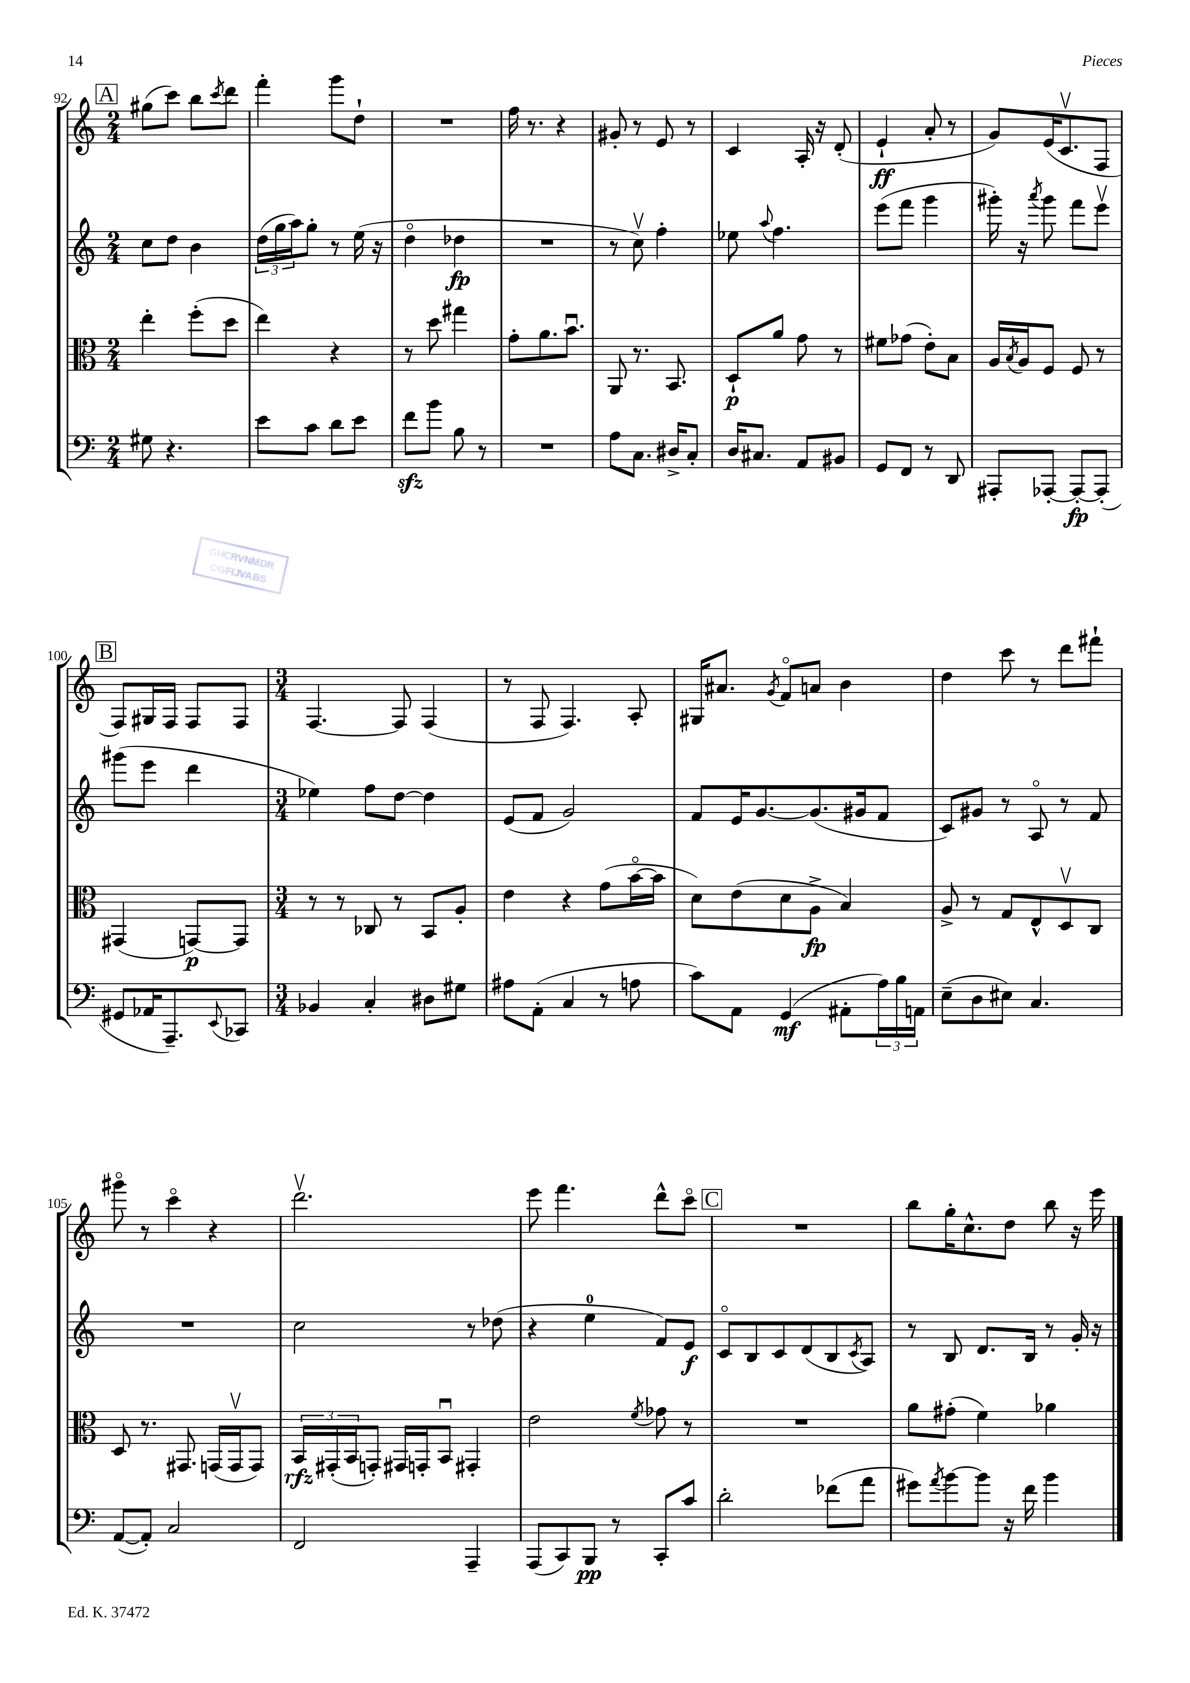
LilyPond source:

<<
\new StaffGroup <<
\new Staff = "s0" {
    \clef treble \key c \major \numericTimeSignature \time 2/4
    \mark \markup { \box "A" } gis''8( c'''8) b''8 \acciaccatura { c'''8 } d'''8 |
    f'''4-. g'''8 d''8-! |
    R2 |
    f''16 r8. r4 |
    gis'8-. r8 e'8 r8 |
    c'4 a16-. r16 d'8-.( |
    e'4-!\ff a'8-. r8 |
    g'8) e'16( c'8.\upbow f8 |
    \mark \markup { \box "B" } f8) gis16 f16 f8 f8 |
    \numericTimeSignature \time 3/4 f4.~ f8 f4( |
    r8 f8 f4.) a8-. |
    gis16 ais'8. \acciaccatura { g'8 } f'8\flageolet a'8 b'4 |
    d''4 c'''8 r8 d'''8 fis'''8-! |
    gis'''8\flageolet r8 c'''4\flageolet r4 |
    d'''2.\upbow |
    e'''8 f'''4. d'''8-^ c'''8\flageolet |
    \mark \markup { \box "C" } R2. |
    b''8 g''16-. c''8.-^ d''8 b''8 r16 e'''16 \bar "|." |
}
\new Staff = "s1" {
    \clef treble \key c \major \numericTimeSignature \time 2/4
    \mark \markup { \box "A" } c''8 d''8 b'4 |
    \tuplet 3/2 { d''16( g''16 a''16) } g''8-. r8 e''16( r16 |
    d''4\flageolet des''4\fp |
    R2 |
    r8 c''8\upbow) f''4-. |
    ees''8 \appoggiatura { a''8 } f''4. |
    e'''8( f'''8 g'''4 |
    gis'''16-.) r16 \acciaccatura { a'''8 } gis'''8 f'''8 e'''8\upbow |
    \mark \markup { \box "B" } gis'''8( e'''8 d'''4 |
    \numericTimeSignature \time 3/4 ees''4) f''8 d''8~ d''4 |
    e'8( f'8 g'2) |
    f'8 e'16 g'8.~ g'8.( gis'16 f'8 |
    c'8) gis'8 r8 a8\flageolet r8 f'8 |
    R2. |
    c''2 r8 des''8( |
    r4 e''4-0 f'8) e'8\f |
    \mark \markup { \box "C" } c'8\flageolet b8 c'8 d'8( b8 \acciaccatura { c'8 } a8) |
    r8 b8 d'8. b16 r8 g'16-. r16 \bar "|." |
}
\new Staff = "s2" {
    \clef alto \key c \major \numericTimeSignature \time 2/4
    \mark \markup { \box "A" } e''4-. f''8-.( d''8 |
    e''4) r4 |
    r8 d''8 gis''4 |
    g'8-. a'8. b'8.\downbow |
    a,8 r8. b,8. |
    d8-!\p a'8 g'8 r8 |
    fis'8 ges'8( e'8-.) b8 |
    a16 \acciaccatura { b8 } a16 f8 f8 r8 |
    \mark \markup { \box "B" } gis,4( g,8~\p) g,8 |
    \numericTimeSignature \time 3/4 r8 r8 ces8 r8 b,8 a8-. |
    e'4 r4 g'8( b'16~\flageolet b'16 |
    d'8) e'8( d'8 a8->\fp b4) |
    a8-> r8 g8 e8-^ d8\upbow c8 |
    d8 r8. gis,8. g,16( g,16\upbow g,8) |
    \tuplet 3/2 { b,16\rfz gis,16-.( b,16 } g,8-.) gis,16 g,16-. b,8\downbow gis,4-. |
    e'2 \acciaccatura { f'8 } ges'8 r8 |
    \mark \markup { \box "C" } R2. |
    a'8 gis'8-.( f'4) aes'4 \bar "|." |
}
\new Staff = "s3" {
    \clef bass \key c \major \numericTimeSignature \time 2/4
    \mark \markup { \box "A" } gis8 r4. |
    e'8 c'8 d'8 e'8 |
    f'8\sfz b'8 b8 r8 |
    R2 |
    a8 c8. dis16-> c8-. |
    d16 cis8. a,8 bis,8 |
    g,8 f,8 r8 d,8 |
    ais,,8-. aes,,8~-. aes,,8~-.\fp aes,,8-.( |
    \mark \markup { \box "B" } gis,8 aes,16 a,,8.--) \appoggiatura { e,8 } ces,8 |
    \numericTimeSignature \time 3/4 bes,4 c4-. dis8 gis8 |
    ais8 a,8-.( c4 r8 a8 |
    c'8) a,8 g,4\mf( ais,8-. \tuplet 3/2 { a16) b16 a,16 } |
    e8--( d8 eis8) c4. |
    a,8~( a,8-.) c2 |
    f,2 a,,4-- |
    a,,8( c,8) b,,8\pp r8 c,8-. c'8 |
    \mark \markup { \box "C" } d'2-. fes'8( a'8 |
    gis'8) \acciaccatura { a'8 } b'8~ b'8 r16 f'16 b'4 \bar "|." |
}
>>
>>
\layout { \context { \Score currentBarNumber = #92 } }
